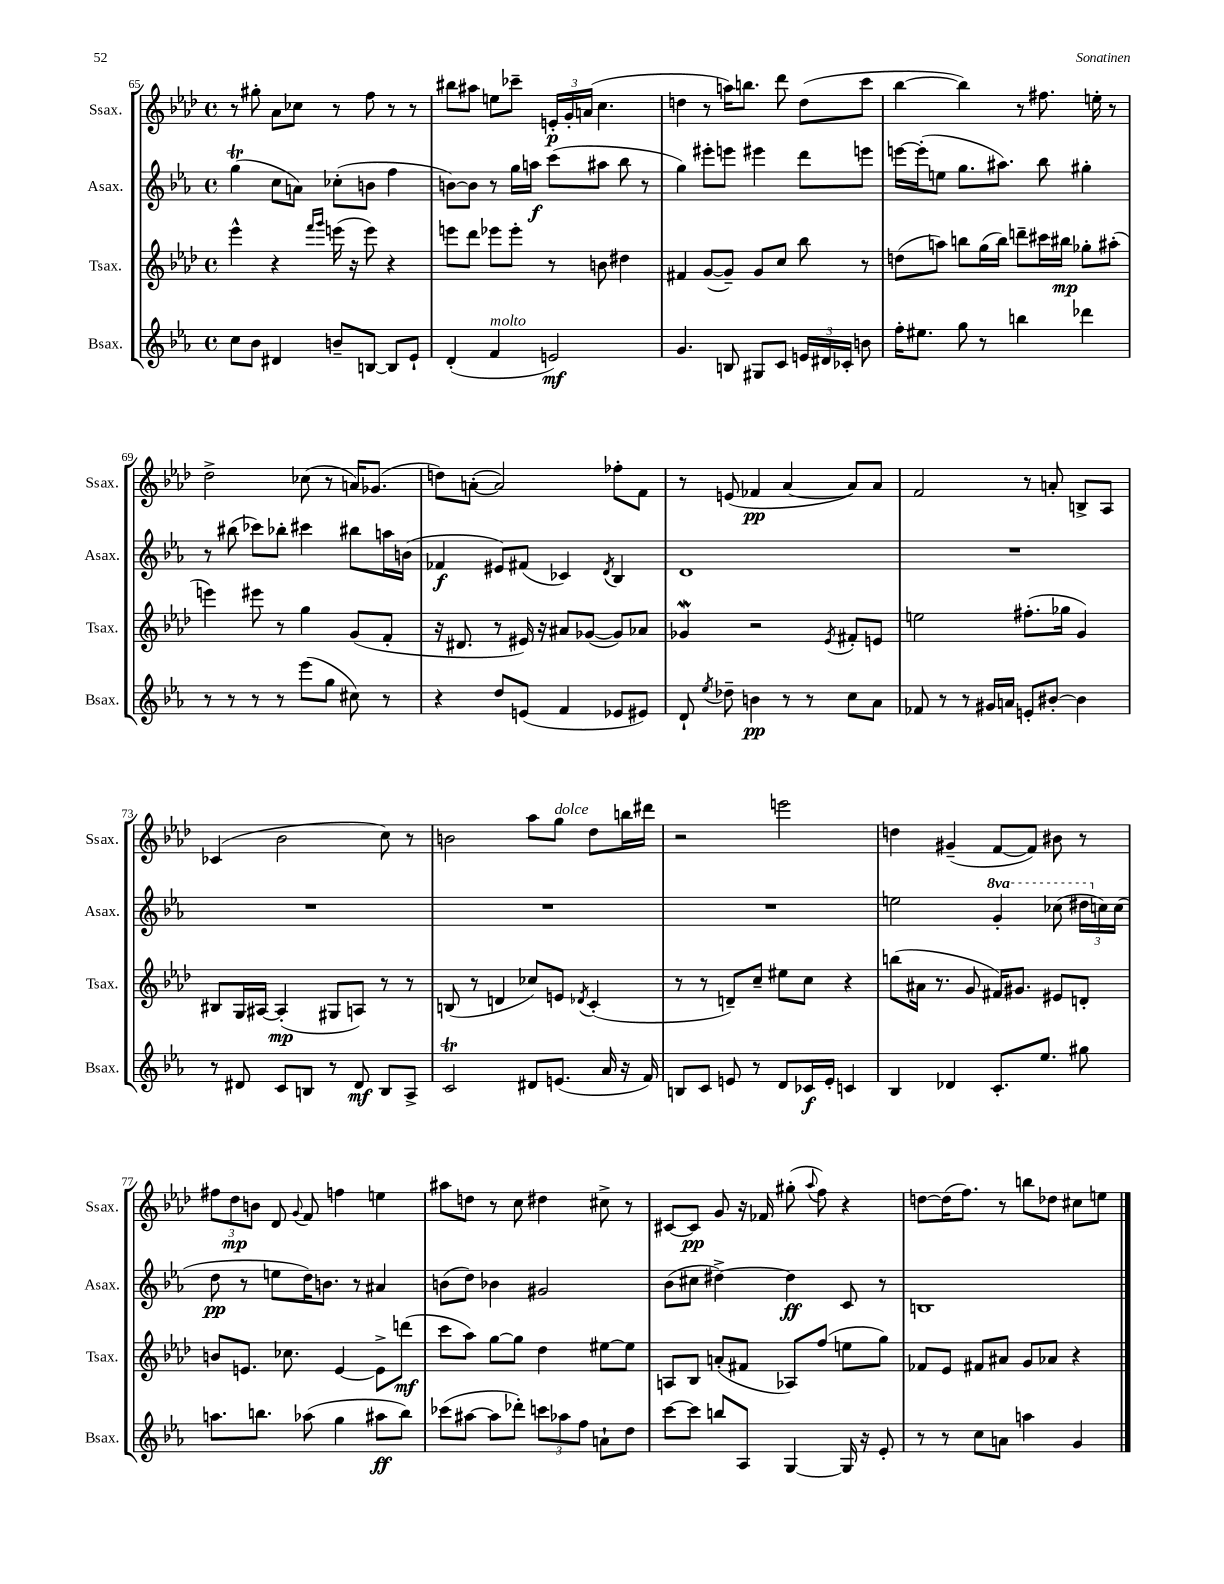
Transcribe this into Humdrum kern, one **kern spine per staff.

**kern	**kern	**kern	**kern
*staff4	*staff3	*staff2	*staff1
*clefG2	*clefG2	*clefG2	*clefG2
*k[b-e-a-]	*k[b-e-a-d-]	*k[b-e-a-]	*k[b-e-a-d-]
*M4/4	*M4/4	*M4/4	*M4/4
*met(c)	*met(c)	*met(c)	*met(c)
8cc	4eee-^^	(4gg	8r
8b-	.	.	8gg#'
4d#	4r	8cc	8a-
.	.	8a)	8cc-
.	16qqfff	.	.
.	16qqggg	.	.
8b~	(16eee	(8cc-'	8r
.	16r	.	.
[8B	8eee)	8b	8ff
8B]	4r	4ff	8r
8e-`	.	.	8r
=	=	=	=
(4d'	8eee	[8b)	8bb#
.	8ddd-	8b]	8aa#
4f	8eee-	8r	8ee
.	8eee-'	16gg	8ccc-~
.	.	16aa	.
2e)	8r	(8ccc	24e'
.	.	.	24g'
.	.	.	(24a
.	8b	8aa#	4.cc
.	4dd#	8bb-	.
.	.	8r	.
=	=	=	=
4.g	4f#	4gg)	4dd
.	([8g	8eee#'	8r
8B	8g~])	8eee	16aa)
.	.	.	8.bb
8G#	8g	4eee#	.
8c	8cc	.	8ddd-
24e	8bb-	8ddd	(8dd
24d#	.	.	.
24c-'	.	.	.
8b	8r	8eee	8ccc
=	=	=	=
16ff'	(8dd	[16eee	[4bb-
8.ee#	.	(16eee']	.
.	8aa)	8ee	.
8gg	8bb	8.gg	4bb-])
8r	(16gg	.	.
.	16bb)	8.aa#)	.
4bb	8ddd~	.	8r
.	16ccc#	8bb-	8.ff#
.	16bb#	.	.
4ddd-	8gg-'	4gg#'	.
.	.	.	16ee'
.	(8aa#'	.	8r
=	=	=	=
8r	4eee)	8r	2dd-^
8r	.	(8bb#	.
8r	8eee#	8ccc-)	.
8r	8r	8bb-'	.
(8eee-	4gg	4ccc#	(8cc-
8gg	.	.	8r
8cc#)	(8g	8bb#	16a)
.	.	.	(8.g-
8r	8f'	16aa	.
.	.	(16b	.
=	=	=	=
4r	16r	4f-	8dd)
.	8.d#	.	.
.	.	.	([8a'
8dd	8r	8e#)	2a])
(8e	16e#)	(8f#	.
.	16r	.	.
4f	8a#	4c-)	.
.	([8g-	.	.
.	.	8qd	.
8e-	8g-])	4B-	8ff-'
8e#)	8a-	.	8f
=	=	=	=
8d`	4g-	1d	8r
8qee-	.	.	.
8dd-~	.	.	(8e
4b	2r	.	4f-
8r	.	.	[4a-
8r	.	.	.
.	8qe-	.	.
8cc	8f#'	.	8a-])
8a-	8e	.	8a-
=	=	=	=
8f-	2ee	1r	2f
8r	.	.	.
8r	.	.	.
16g#	.	.	.
16a	.	.	.
8e'	(8.ff#'	.	8r
[8b#'	.	.	8a'
.	16gg-	.	.
4b#]	4g)	.	8B^
.	.	.	8A-
=	=	=	=
8r	8B#	1r	(4c-
8d#	16G	.	.
.	[16A#	.	.
8c	(4A#']	.	2b-
8B	.	.	.
8r	8G#	.	.
8d#	8A)	.	.
8B	8r	.	8cc)
8A-^	8r	.	8r
=	=	=	=
2c	(8B	1r	2b
.	8r	.	.
.	4d	.	.
8d#	8cc-)	.	8aa-
(8.e	8e	.	8gg
.	8qd-	.	.
.	(4c'	.	8dd-
16a-	.	.	.
16r	.	.	16bb
16f)	.	.	16ddd#
=	=	=	=
8B	8r	1r	2r
8c	8r	.	.
8e	8d~)	.	.
8r	8cc~	.	.
8d	8ee#	.	2eee
16c-	8cc	.	.
16e'	.	.	.
4c	4r	.	.
=	=	=	=
4B-	(8bb	2ee	4dd
.	16a#	.	.
.	8.r	.	.
4d-	.	.	(4g#~
.	8g	.	.
8.c'	16f#)	4gg'	[8f
.	8.g#	.	.
.	.	.	8f])
8.ee-	.	.	.
.	8e#	(8ccc-	8b#
8gg#	8d'	24ddd#	8r
.	.	24cc)	.
.	.	(24cc	.
=	=	=	=
8.aa	8b	8dd	12ff#
.	.	.	12dd-
.	8.e	8r	.
.	.	.	12b
8.bb	.	.	.
.	.	8ee	8d-
.	8.cc-	.	.
.	.	.	8qqg
(8aa-	.	16dd)	8f
.	.	8.b	.
4gg	[4e	.	4ff
.	.	8r	.
8aa#	8e^]	4a#	4ee
8bb)	(8ddd	.	.
=	=	=	=
(8ccc-	8ccc	(8b	8aa#
[8aa#	8aa-)	8dd)	8dd
8aa#]	[8gg	4b-	8r
8ddd-')	8gg]	.	8cc
12ccc	4dd-	2g#	4dd#
12aa-	.	.	.
12ff	.	.	.
8a`	[8ee#	.	8cc#^
8dd	8ee#]	.	8r
=	=	=	=
[8ccc	8A	(8b-	[8c#
8ccc]	8B-	8cc#	8c#]
8bb	(8a'	[4dd#^)	8g
8A-	8f#	.	16r
.	.	.	16f-
[4G	8A-)	4dd#]	(8gg#'
.	.	.	8qqaa-
.	(8ff	.	8ff)
16G]	8ee	8c	4r
16r	.	.	.
8e-'	8gg)	8r	.
=	=	=	=
8r	8f-	1B	[8dd
8r	8e-	.	(16dd]
.	.	.	8.ff)
8cc	8f#	.	.
8a	8a#	.	8r
4aa	8g	.	8bb
.	8a-	.	8dd-
4g	4r	.	8cc#
.	.	.	8ee
==	==	==	==
*-	*-	*-	*-
